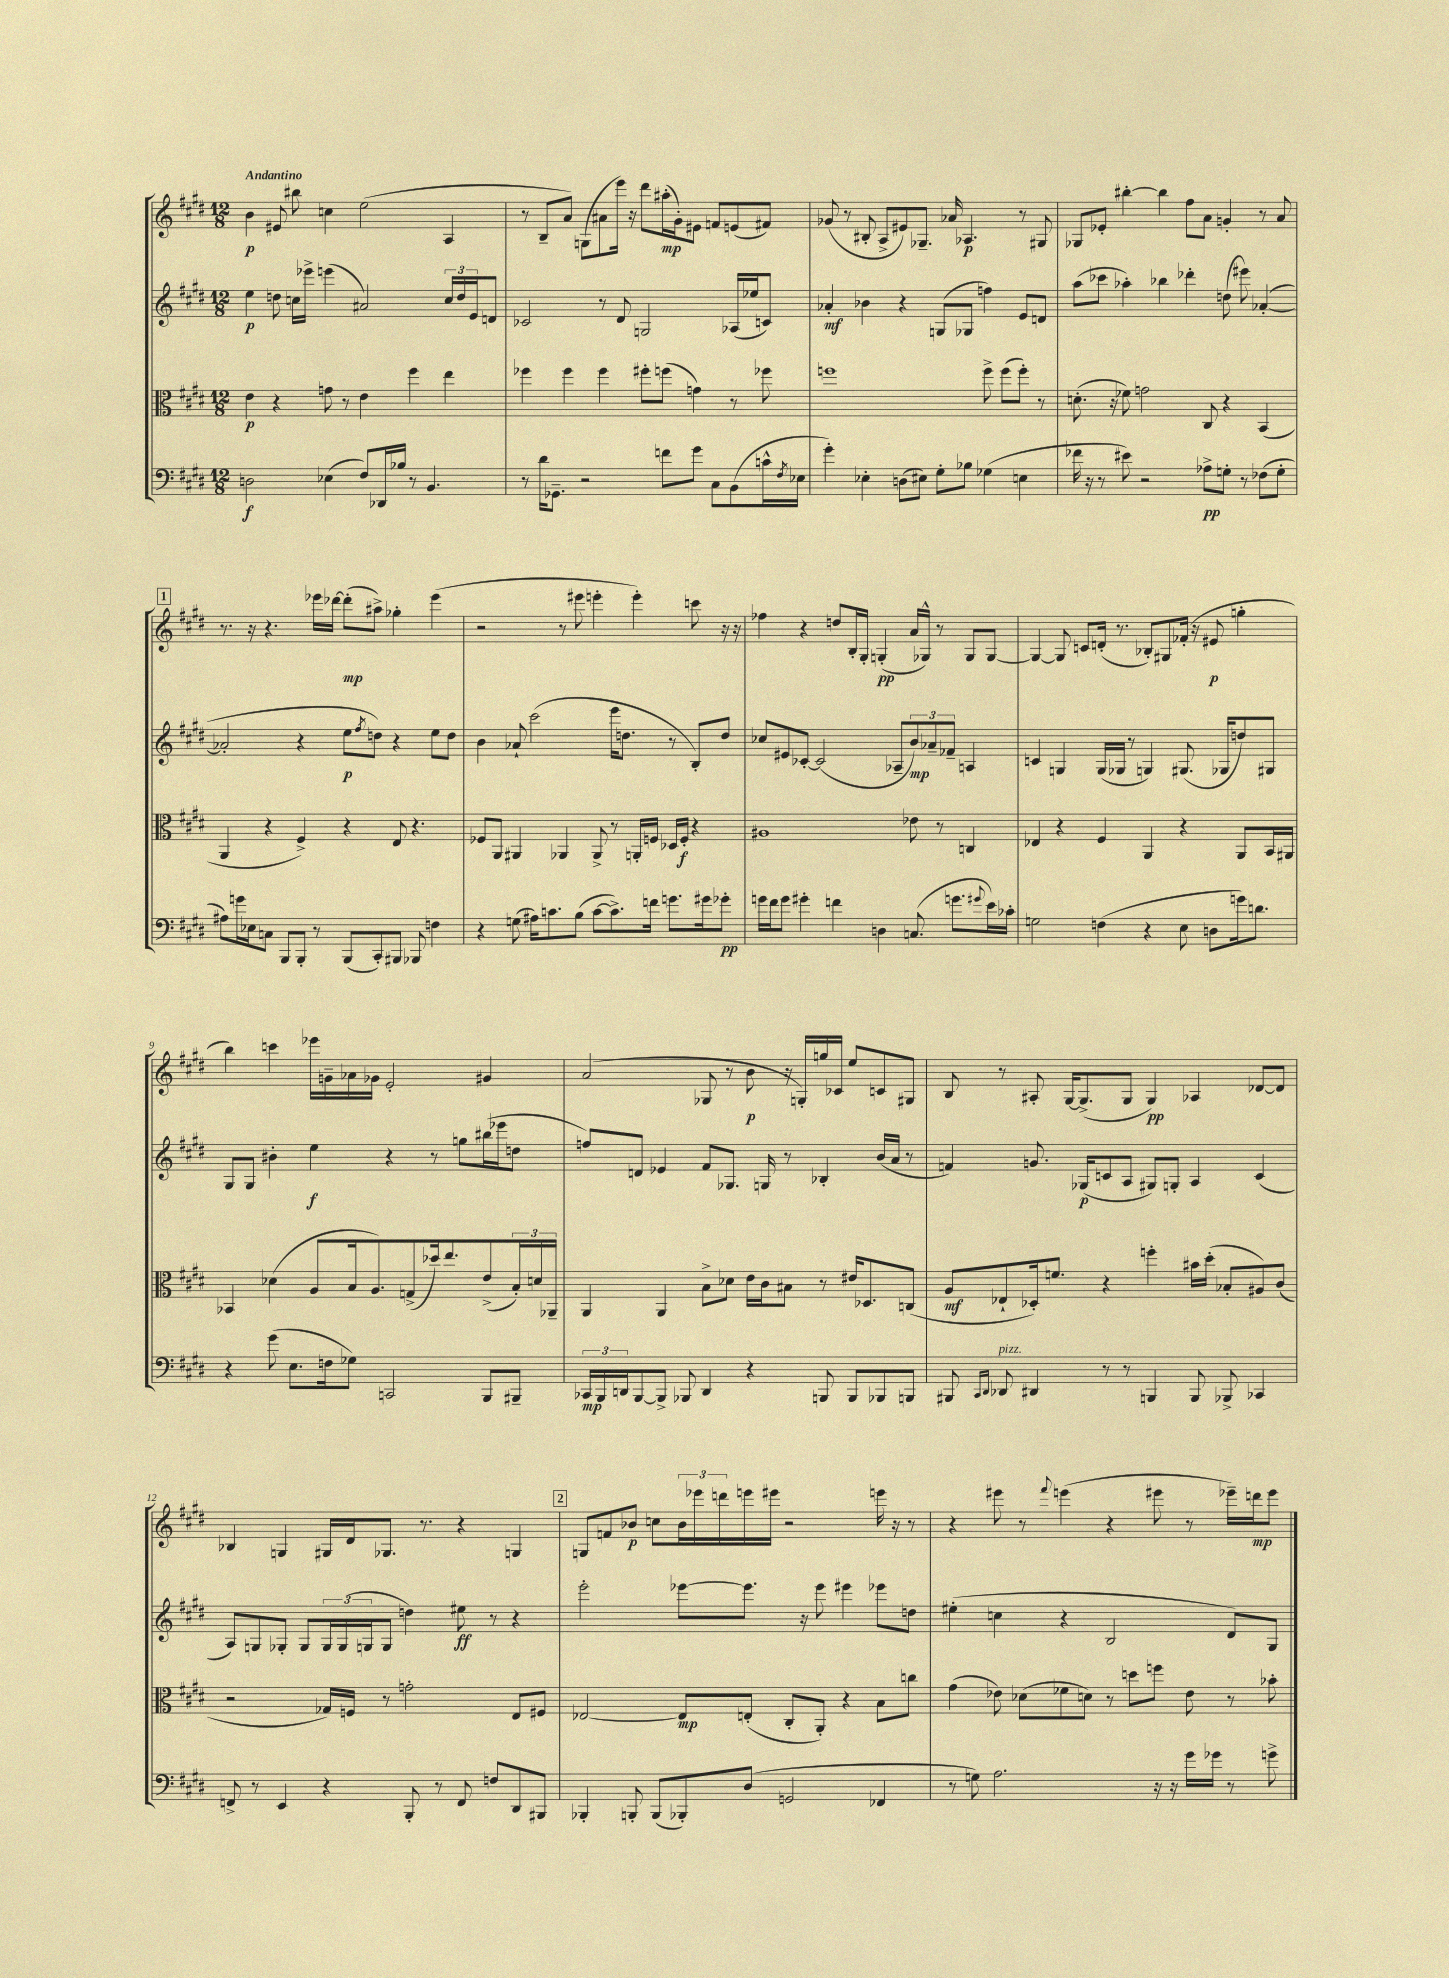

**kern	**kern	**kern	**kern
*staff4	*staff3	*staff2	*staff1
*clefF4	*clefC3	*clefG2	*clefG2
*k[f#c#g#d#]	*k[f#c#g#d#]	*k[f#c#g#d#]	*k[f#c#g#d#]
*M12/8	*M12/8	*M12/8	*M12/8
2D\	4e\	4ee\	4b\
.	4r	8dd\	8e#/
.	.	16cc\LL	8bb#\
.	.	16eee-^\JJ	.
(4E-\	8g\	(4eee\	4cc\
.	8r	.	.
8F#/L)	4e\	2a#/)	(2ee\
16DD-/L	.	.	.
16B-/JJ	.	.	.
8r	4ff#\	.	.
4.BB/	.	.	.
.	4ee\	24cc/LL	4A/
.	.	24dd/	.
.	.	24e/J	.
.	.	8d/J	.
=	=	=	=
8r	4ff-\	2c-/	8r
16d#\LK	.	.	8B~/L
8.GG-~\J	.	.	.
.	4ff-\	.	8a/J)
2r	.	.	(8G\L
.	4ff-\	8r	8a#\
.	.	8d#/	16eee\Jk)
.	.	.	16r
.	8ff#'\L	2G/	8ddd#\L
8f\L	(8ff\J	.	(16aa#'\L
.	.	.	16g#'\J)
8g#\J	4g\)	.	8e#\J
8C#\L	.	.	8f/L
(8BB\	8r	(16A-/LL	(8e/
.	.	16ee-/J	.
16c^^\L	8ff-\	8c/J)	8f#/J)
8qF#/	.	.	.
16E-\JJ	.	.	.
=	=	=	=
4g#'\)	1ff	4a-'/	(8g-/
.	.	.	8r
4E-'\	.	4b-\	8B#'/
.	.	.	8A^/L
(8D\L	.	4r	8e#/)
8E#\J)	.	.	8.G-~/J
8G#'\L	.	(8G/L	.
.	.	.	16a-/
8B-\J	.	8G-/J	4.A-/
(4G-\	8ff^\	4ff\)	.
.	(8ff\L	.	.
4E\	8ff'\J)	8e/L	8r
.	8r	8d/J	8G#/
=	=	=	=
16f-\	(8.d'\	(8aa\L	8G-/L
16r	.	.	.
8r	.	8ccc-\J	8e-'/J
.	16r	.	.
8e#\)	8f-\)	4aa-'\)	[4bb#'\
2r	2g\	.	.
.	.	4bb-\	4bb#\]
.	.	4ddd-'\	8ff#\L
8A-^\L	8C#/	.	8a\J
8G'\J	4r	(8dd\	4g'/
8r	.	8eee#\)	.
(8F-\L	(4BB/	([4a-'/	8r
8G'\J	.	.	8a/
=	=	=	=
8A#\L)	4AA/	2a-'/]	8.r
16g\L	.	.	.
16E-\J	.	.	16r
8C\J	4r	.	4.r
8BBB/L	.	.	.
8BBB'/J	4F#^/)	4r	.
8r	.	.	16eee-\LL
.	.	.	[16ddd-\JJ
(8BBB/L	4r	8ee\L	(8ddd-'\]L
.	.	8qff#/	.
8CC#'/)	.	8dd\J)	8aa#^\J)
8BBB#/J	8E/	4r	4gg-'\
8BBB-/	4.r	.	.
4F\	.	8ee\L	(4eee-\
.	.	8dd\J	.
=	=	=	=
4r	8F-/L	4b\	2r
.	8AA/J	.	.
(8G\	4AA#/	8a-`/	.
16A#\LK)	.	(2ccc#\	.
8.c\	.	.	.
.	4AA-/	.	8r
(8B\J	.	.	8eee#\
[8c\L	8AA-^/	.	4eee'\
8.c^\])	8r	16eee\LK	.
.	.	8.dd\J	.
.	16AA'/LL	.	4eee'\)
16f\Jk	16F/JJ	.	.
8.g\L	16D-/LL	8r	.
.	16F'/JJ	.	.
.	4r	8B'/L)	8ccc\
16g#\k	.	.	.
8g-'\J	.	8dd/J	16r
.	.	.	16r
=	=	=	=
16g\LL	1A#	8cc-/L	4ff-\
16f#\J	.	.	.
8g\J	.	8e#/	.
4g#'\	.	[8c-'/J	4r
.	.	(2c-/]	.
4f\	.	.	8dd/L
.	.	.	16B'/L
.	.	.	16G#'/JJ
4D\	.	.	(4G'/
.	.	8A-~/L	.
(8.C/	8e-\	12b/)	16a/LL
.	.	.	16G-^^/JJ)
.	.	12a-~/	.
.	8r	.	8r
.	.	12f-~/J	.
8.g\L	.	.	.
.	4C/	4A/	8G-/L
8qqg#/	.	.	.
16e\L)	.	.	[8G-/J
16c-'\JJ	.	.	.
=	=	=	=
2G\	4E-/	4c/	4G-/_
.	4r	4G/	8G-/]
.	.	.	8c/L
(4F\	4F#/	(16G/LL	(16d'/Jk
.	.	16G-/JJ	8.r
.	.	8r	.
4r	4AA/	4G/)	8B-'/L)
.	.	.	8G#/
8E\	4r	(8.G#/	(16f-'/Jk
.	.	.	16r
8D\L	.	.	8e#/
.	.	16G-/LK	.
16g\k)	8AA/L	8dd/)	4gg'\
8.d\J	.	.	.
.	16BB/L	8G#/J	.
.	16AA#/JJ	.	.
=	=	=	=
4r	4BB-/	8G#/L	4bb\)
.	.	8G#/J	.
(8g#\	(4d-\	4b#'\	4ccc\
8.E\L	.	.	.
.	8A/L	4ee\	16eee-\LL
16F\k	.	.	16g~\
8G-\J)	16B/k	.	16a-\
.	8.A/)	.	16g-\JJ
2CC/	.	4r	2e'/
.	(8G^/	.	.
.	16dd-/k)	8r	.
.	8.ee/	.	.
.	.	8gg\L	.
8BBB/L	(8e^/	(16bb#\L	4g#/
.	.	16eee-\J	.
8BBB#~/J	24B'/L)	8dd\J	.
.	24d/	.	.
.	24AA-~/JJ	.	.
=	=	=	=
24CC-/LL	4AA/	8ff/L)	(2a/
24BBB/	.	.	.
24DD/J	.	.	.
[8BBB/	.	8d/J	.
8BBB^/]J	4AA/	4e-/	.
8BBB-/	.	.	.
4DD/	8B^\L	8f#/L	8G-/
.	8d-\J	8.G-/J	8r
4r	16e\LL	.	8b\
.	16c#\J	16G/	.
.	8B#\J	8r	16r
.	.	.	16G'/LL)
8BBB/	8r	4B-'/	16gg/
.	.	.	16c-/JJ
8BBB/L	16e#/LK	.	8ee/L
.	8.D-/	.	.
8BBB-/	.	(16b/LL	8c/
.	.	16a/JJ	.
8BBB/J	(8C/J	8r	8G#/J
=	=	=	=
8BBB#/	8A/L	4f/)	8B/
16qqCC#/LL	.	.	.
16qqDD#/JJ	.	.	.
8DD-/	8E-`/	.	8r
4DD#/	16D-'/k)	8.g/	8A#'/
.	8.f/J	.	.
.	.	.	[16G#/LK
.	.	(16G-/LK	(8.G#^/]
8r	4r	8c/	.
8r	.	8A/J	8G#/J
4BBB/	4ff'\	8G#/L)	4G#/)
.	.	8G'/J	.
8BBB/	16b#\LL	4A/	4A-/
.	(16dd#'\JJ	.	.
8BBB-^/	8B-'/L	.	.
4CC-/	8A#/)	(4c/	[8d-/L
.	(8c#/J	.	8d-/]J
=	=	=	=
8FF^/	2r	8A/L)	4B-/
8r	.	8G/	.
4EE/	.	8G-'/J	4G/
.	.	8G-/L	.
4r	16G-/LL)	24G-/L	16G#/LL
.	.	(24G-/	.
.	16F/JJ	.	16d#/J
.	.	24G/J	.
.	8r	8G/J	8.G-/J
8BBB'/	2g'\	4dd\)	.
.	.	.	8.r
8r	.	.	.
8FF/	.	8ee#\	4r
8F/L	.	8r	.
8DD#/	8E/L	4r	4G/
8BBB#/J	8F#/J	.	.
=	=	=	=
4BBB-'/	[2E-/	2eee'\	8G/L
.	.	.	8f/
8BBB'/	.	.	8b-/J
(8BBB/L	.	.	8cc\L
8BBB-'/)	8E-/]L	[8eee-\L	24b-\L
.	.	.	24eee-\
.	.	.	24ddd\
(8D#/J	(8E'/J	8.eee-\]J	16eee\
.	.	.	16eee#\JJ
2GG/	8C#'/L	.	2r
.	.	16r	.
.	8AA'/J)	8eee-\	.
.	4r	4eee#\	.
4FF-/	8B\L	8eee-\L	16eee\
.	.	.	16r
.	8cc\J	8dd\J	8r
=	=	=	=
8r	(4g#\	(4ee#'\	4r
8G\)	.	.	.
2.A\	8e-\)	4cc\	8eee#\
.	(8d-\L	.	8r
.	.	.	8qqfff#/
.	8f-\	4r	(4eee\
.	8d\J)	.	.
.	8r	2B/	4r
.	8dd\L	.	.
16r	8ff\J	.	8eee#\
16r	.	.	.
16g#\LL	8e-\	.	8r
16g-\JJ	.	.	.
8r	8r	8d#/L)	16eee-~\LL)
.	.	.	16ddd\J
8g^\	8b-'\	8G#/J	8eee-\J
==	==	==	==
*-	*-	*-	*-
